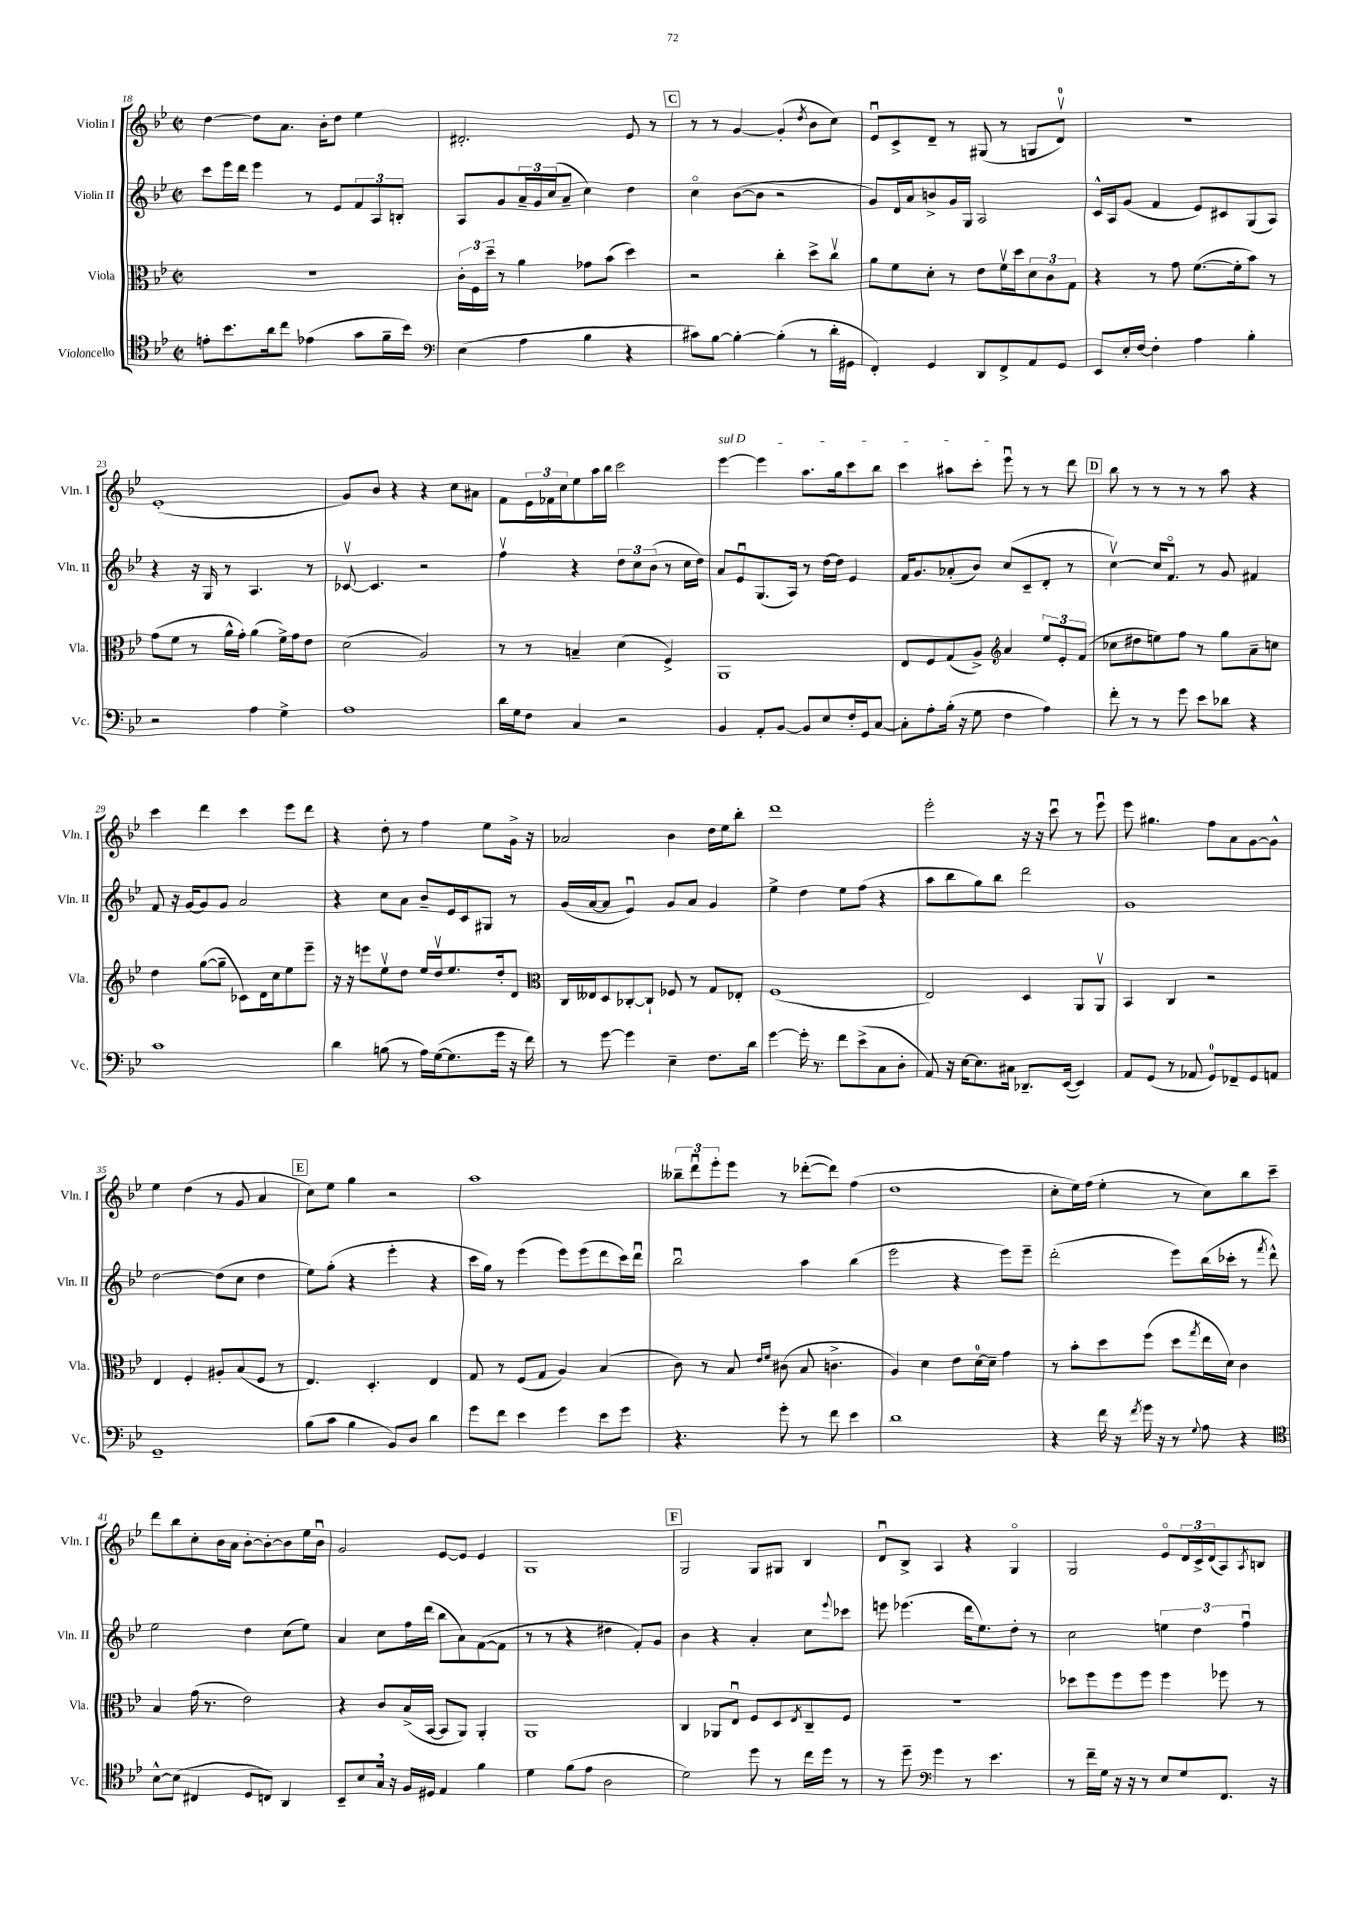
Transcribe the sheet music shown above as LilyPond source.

<<
\new StaffGroup <<
\new Staff = "s0" \with { instrumentName = "Violin I" shortInstrumentName = "Vln. I" } {
    \clef treble \key bes \major \defaultTimeSignature \time 2/2
    d''4~ d''8 a'8. bes'16-. d''8 ees''4 |
    dis'2.-. ees'8 r8 |
    \mark \markup { \box "C" } r8 r8 g'4~ g'4-.( \acciaccatura { d''8 } bes'8 c''8) |
    ees'8\downbow c'8-> d'8-- r8 gis8( r8 g8 d'8-0\upbow) |
    r1 |
    ees'1-.( |
    g'8) bes'8 r4 r4 c''8 ais'8 |
    f'8 \tuplet 3/2 { ees'16 fes'16 c''16 } ees''8 a''16 bes''16 c'''2 |
    \once \override TextSpanner.bound-details.left.text = \markup { \italic "sul D" } ees'''4~\startTextSpan ees'''4 a''8. g''16 c'''8 bes''8 |
    c'''4 ais''8 c'''8-. ees'''8\downbow\stopTextSpan r8 r8 d'''8 |
    \mark \markup { \box "D" } bes''8 r8 r8 r8 r8 a''8 r4 |
    c'''4 d'''4 c'''4 ees'''8 d'''8 |
    r4 d''8-. r8 f''4 ees''8 g'16-> r16 |
    aes'2 bes'4 d''16 ees''16 bes''8-. |
    d'''1 |
    ees'''2-. r16 r16 c'''8\downbow r8 ees'''8\downbow |
    ees'''8 gis''4. f''8 a'8 g'8~ g'8-^ |
    ees''4 d''4( r8 g'8 a'4 |
    \mark \markup { \box "E" } c''8) ees''8 g''4 r2 |
    a''1 |
    \tuplet 3/2 { beses''8-- d'''8\downbow ees'''8-. } ees'''8 r8 des'''8~-.( des'''8) f''4( |
    d''1 |
    c''8-. ees''16) f''16( ees''4-. r8 c''8) bes''8 c'''8-- |
    d'''8 bes''8 c''8-. bes'16 a'16 bes'8~-. bes'8~-. bes'8 ees''16 bes'16\downbow |
    g'2 ees'8~ ees'8 ees'4 |
    g1 |
    \mark \markup { \box "F" } g2 g8 gis8 bes4 |
    d'8\downbow bes8-> a4 r4 g4\flageolet |
    g2 ees'8\flageolet \tuplet 3/2 { d'16 c'16-> d'16( } a8) \acciaccatura { a8 } b8 \bar "|." |
}
\new Staff = "s1" \with { instrumentName = "Violin II" shortInstrumentName = "Vln. II" } {
    \clef treble \key bes \major \defaultTimeSignature \time 2/2
    c'''8 ees'''16 d'''16 ees'''4 r8 ees'8 \tuplet 3/2 { f'8 a8 b8-. } |
    a8 g'8 \tuplet 3/2 { a'16-- g'16 c''16( } a'8-- c''4) d''4 |
    \mark \markup { \box "C" } c''4\flageolet bes'8~( bes'8 r2 |
    g'8) d'16 a'16 b'8-> g'16 g16 a2 |
    c'16-^ a16 g'8( f'4 ees'8) cis'8 g8( a8) |
    r4 r16 g16 r8 a4. r8 |
    ces'8~\upbow ces'4. r2 |
    f''4\upbow r4 \tuplet 3/2 { d''8 c''8 bes'8( } r8 c''16 d''16) |
    a'8 ees'8\downbow g8.( a16) r8 d''16~ d''16 ees'4 |
    f'16 g'8. aes'8-.( bes'8) c''8( c'8-- d'8-. r8 |
    \mark \markup { \box "D" } c''4~\upbow) c''16 f'8.\flageolet r8 g'8 fis'4 |
    f'8 r16 g'16~ g'8 g'8 a'2 |
    r4 c''8 a'8 bes'8-- ees'16 c'16 gis8 r8 |
    g'16( a'16~ a'8 ees'4\downbow) g'8 a'8 g'4 |
    ees''4-> d''4 ees''8 f''8( r4 |
    a''8 bes''8 g''8) bes''8 d'''2 |
    g'1 |
    d''2~ d''8( c''8 d''4 |
    \mark \markup { \box "E" } ees''8) g''8-.( r4 ees'''4-. r4 |
    c'''16 g''16) r8 ees'''4( ees'''8) ees'''8( d'''8 c'''16) d'''16\downbow |
    bes''2\downbow a''4 bes''4( |
    ees'''2 r4 ees'''8) ees'''8-- |
    d'''2-.( ees'''8) bes''16( ces'''16-. r8 \acciaccatura { f'''8 } d'''8-^) |
    ees''2 d''4 c''8( ees''8) |
    a'4 c''8 f''16 d'''16( bes''8 a'8) f'8~( f'8 |
    r8 r8 r4 dis''4 f'8-.) g'8 |
    \mark \markup { \box "F" } bes'4 r4 a'4-. c''8 \appoggiatura { ees'''8 } ces'''8 |
    e'''8 ees'''4.( d'''16 ees''8.) d''8-. r8 |
    c''2 \tuplet 3/2 { e''4 d''4 f''4\downbow } \bar "|." |
}
\new Staff = "s2" \with { instrumentName = "Viola" shortInstrumentName = "Vla." } {
    \clef alto \key bes \major \defaultTimeSignature \time 2/2
    R1 |
    \tuplet 3/2 { c'16-. f16 d''16-- } r8 a'4 ges'8 bes'8( d''4) |
    \mark \markup { \box "C" } r2 c''4-. d''8-> c''8\upbow |
    a'8 f'8 d'8-. r8 ees'8 f'16\upbow d''16 \tuplet 3/2 { d'8 c'8 g8 } |
    r4 r8 g'8 f'8.~( f'16-. bes'8) r8 |
    g'8( f'8 r8 a'16-^ g'16-.) a'4( f'16->) g'16 ees'8 |
    d'2( a2) |
    r8 r8 b4-- d'4( f4->) |
    a,1 |
    ees8 f8 g8( a8->) \clef treble a'4 \tuplet 3/2 { ees''8 ees'8-. f'8( } |
    \mark \markup { \box "D" } ces''8 dis''8 e''8) f''8 r8 g''8 a'8-- c''8 |
    d''4 g''8~( g''8-- ces'8) d'16 c''16 ees''8 ees'''8-- |
    r16 r16 e'''8 ees''8\upbow d''8 ees''16 d''16\upbow ees''8. d''16-. d'8 |
    \clef alto c16 eeses16 d8 ces8~-. ces8-! fes8 r8 g8 ees8-. |
    f1( |
    ees2) d4 a,8 a,8\upbow |
    bes,4 c4 r2 |
    ees4 f4-. ais8-. bes8( f8 r8 |
    \mark \markup { \box "E" } ees4.) d4.-. ees4 |
    g8 r8 f8( g8 a4) bes4( |
    c'8) r8 bes8 \grace { ees'16 f'16 } cis'8( bes8 c'4.-> |
    a4) d'4 ees'8 d'16-0~ d'16-- g'4 |
    r8 bes'8-. d''8 f''8( d''8 \acciaccatura { g''8 } ees''16 d'16) c'4 |
    bes4 g'16( r8. ees'2) |
    r4 c'8 bes16->( bes,16~ bes,8 a,8) a,4-. |
    a,1 |
    \mark \markup { \box "F" } c4 aes,8 ees8\downbow f8 d8 \acciaccatura { ees8 } c8-- f8 |
    R1 |
    des''8 f''8 f''8 f''8 f''4 fes''8 r8 \bar "|." |
}
\new Staff = "s3" \with { instrumentName = "Violoncello" shortInstrumentName = "Vc." } {
    \clef tenor \key bes \major \defaultTimeSignature \time 2/2
    e'8-. bes'8. a'16 c''8 ees'4( g'8 f'16-- bes'16) |
    \clef bass ees4( a4 bes4 r4 |
    \mark \markup { \box "C" } cis'8) bes8~ bes4~-. bes4-.( r8 d'16-. gis,16 |
    f,4-.) g,4 d,8 f,8-> a,8 g,8 |
    ees,8 ees16-. f16~ f4-. a4 bes4-. |
    r2 a4 g4-> |
    a1 |
    d'16 g16 f8 c4 r2 |
    bes,4 a,8-. bes,8~ bes,8 ees8 f16-. g,16 c8~ |
    c8-. a8-. bes16-.( r16 g8 f4 a4) |
    \mark \markup { \box "D" } f'8-. r8 r8 g'8 ees'8 des'8 r4 |
    c'1 |
    d'4 b8( r8 a16) g16~( g8. g'16 r16 f'16) |
    r8 g'8~ g'4 ees4-- f8. d'16 |
    g'4~ g'16-. r8. f'8 ees'8->( c8 d8-. |
    a,8) r16 ees16~ ees8. cis16 des,8.-- ees,16~( ees,4) |
    a,8 g,8( r8 aes,8 g,8-0) fes,8-- g,8 a,8 |
    g,1-- |
    \mark \markup { \box "E" } bes8( c'8 bes4 bes,8) d8 d'4 |
    g'8 f'8 ees'4 g'4 ees'8 g'8 |
    r4. g'8-. r8 f'8 ees'4 |
    d'1 |
    r4 f'16 r16 \acciaccatura { f'8 } g'16 r16 r8 \appoggiatura { g8 } a8 r4 |
    \clef tenor bes8~-^ bes8( cis4 d8 c8) a,4 |
    bes,8-- bes8 g16 \breathe r16 f16 dis16 ees4 f'4 |
    d'4 f'8( ees'8 a2 |
    \mark \markup { \box "F" } d'2) d''8 r8 c''16 d''16 r8 |
    r8 d''8-- \clef bass g'4 r8 ees'4. |
    r8 f'16-- g16 r16 r16 r8 ees8 g8 f,8. r16 \bar "|." |
}
>>
>>
\layout { \context { \Score currentBarNumber = #18 } }
